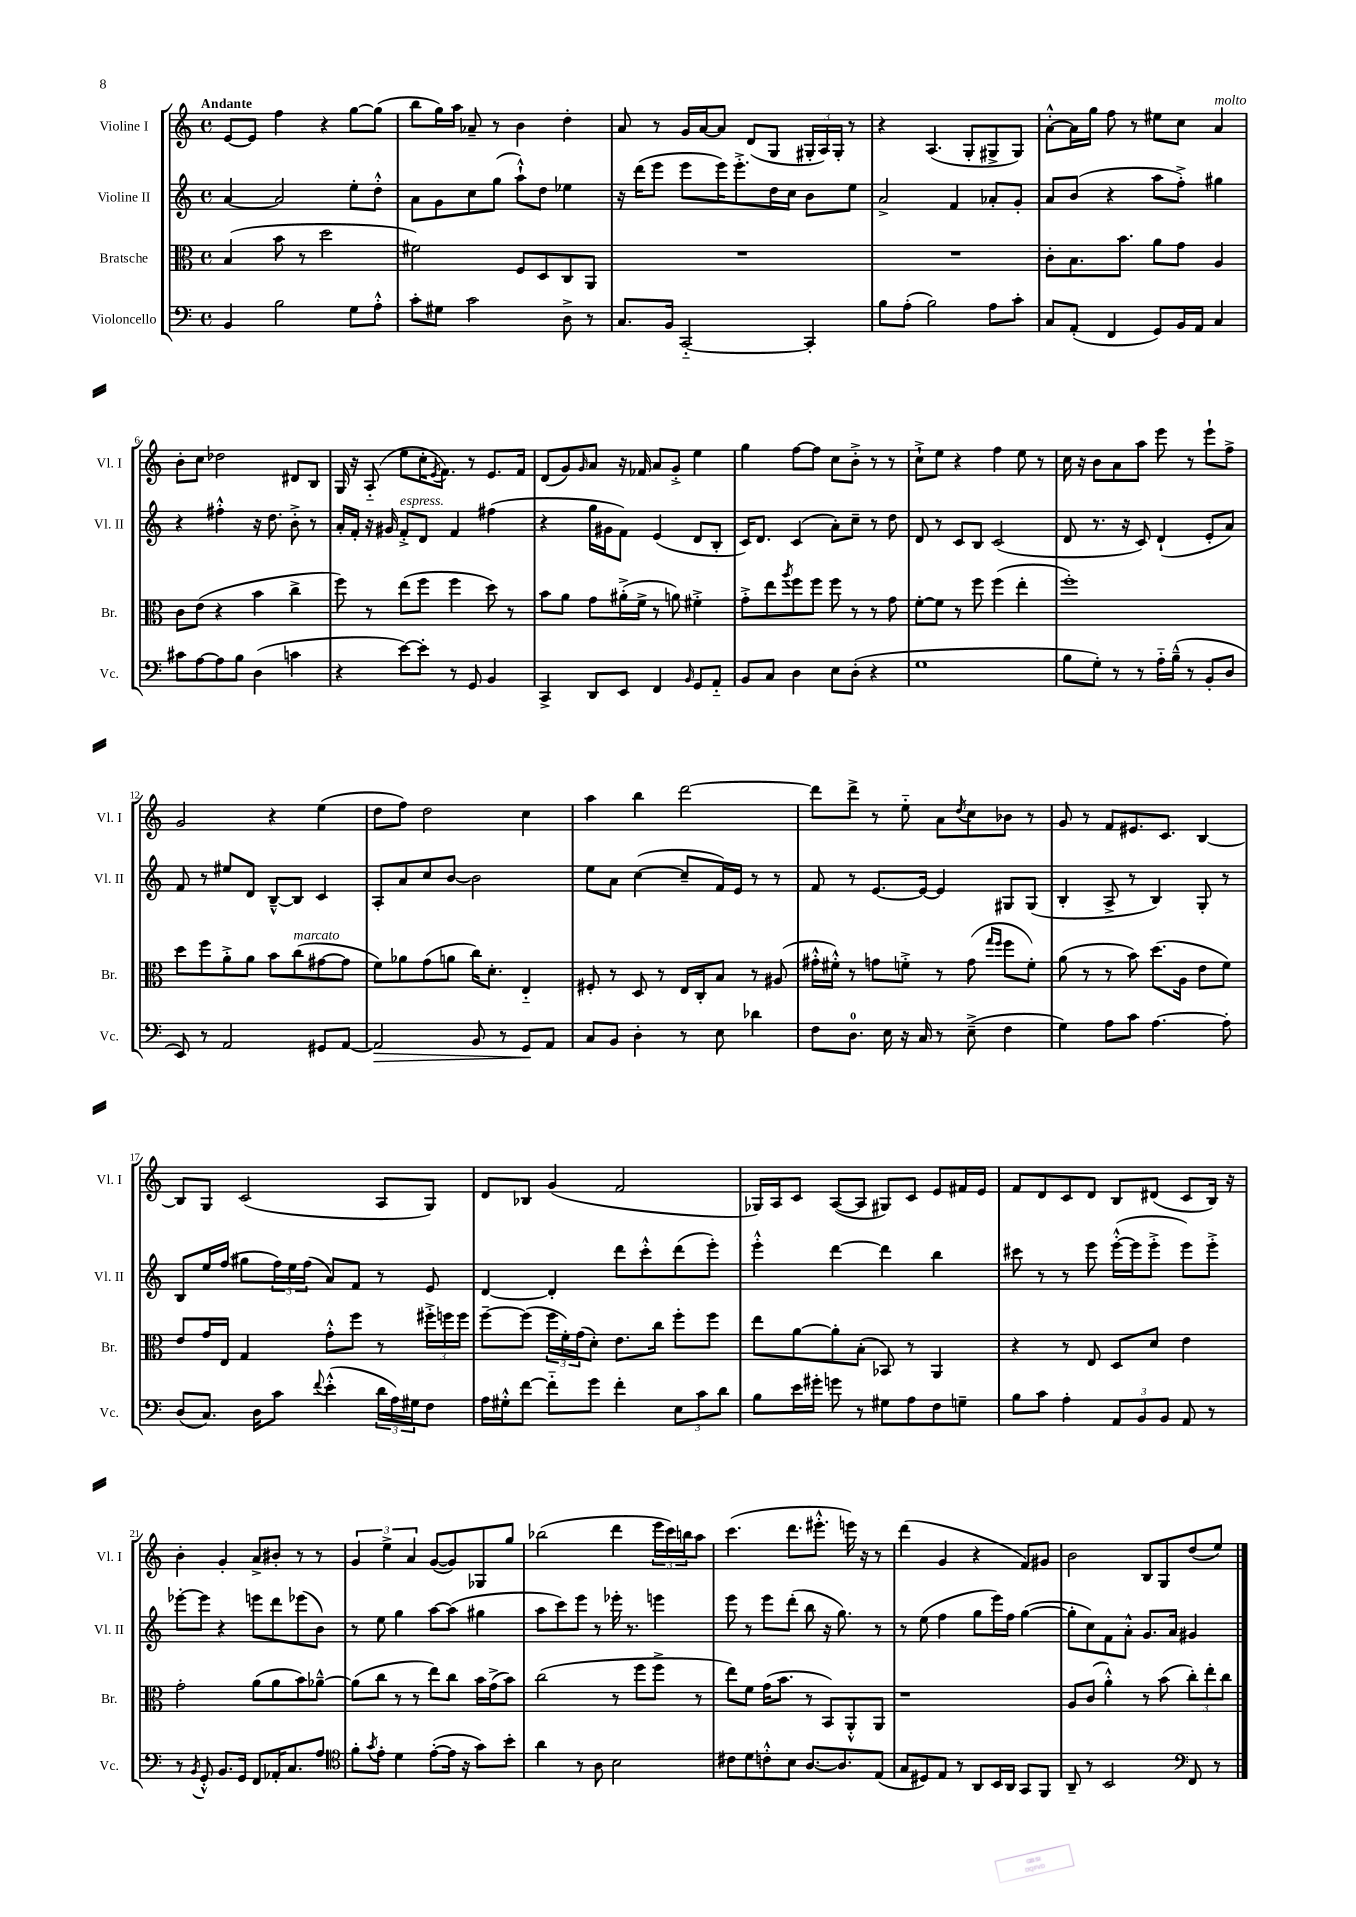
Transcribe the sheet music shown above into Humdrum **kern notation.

**kern	**kern	**kern	**kern
*staff4	*staff3	*staff2	*staff1
*clefF4	*clefC3	*clefG2	*clefG2
*k[]	*k[]	*k[]	*k[]
*M4/4	*M4/4	*M4/4	*M4/4
*met(c)	*met(c)	*met(c)	*met(c)
4BB	(4B	[4a	[8e
.	.	.	8e]
2B	8b	2a]	4ff
.	8r	.	.
.	2dd	.	4r
8G	.	8ee'	[8gg
8A'^^	.	8dd'^^	(8gg]
=	=	=	=
8c'	2f#)	8a	8bb
8G#	.	8g	16gg)
.	.	.	16aa
2c	.	8cc	8a-~
.	.	(8gg	8r
.	8F	8aa`^^)	4b
.	8D	8dd	.
8D^	8C	4ee-	4dd'
8r	8AA	.	.
=	=	=	=
8.C	1r	16r	8a
.	.	(16ddd	.
.	.	8eee	8r
16BB	.	.	.
[2CC'~	.	8eee	16g
.	.	.	[16a
.	.	16eee)	8a]
.	.	8.eee'^	.
.	.	.	(8d
.	.	16dd	8G
.	.	16cc	.
4CC']	.	8b	24G#'
.	.	.	24A)
.	.	.	24G#'
.	.	8ee	8r
=	=	=	=
8B	1r	2a^	4r
(8A'	.	.	.
2B)	.	.	(4.A
.	.	4f	.
.	.	.	8G'
8A	.	8a-'	8G#^
8c'	.	8g'	8G#)
=	=	=	=
8C	8c'	8a	[8a'^^
(8AA'	8.B	(8b	16a]
.	.	.	16gg
4FF	.	4r	8ff
.	8.b	.	.
.	.	.	8r
8GG)	8a	8aa	8ee#
16BB	8g	8ff'^)	8cc
16AA	.	.	.
4C	4A	4gg#	4a
=	=	=	=
8c#	8c	4r	8b'
[8A	(8e	.	8cc
8A]	4r	4ff#'^^	2dd-
8B	.	.	.
(4D	4b	16r	.
.	.	8.dd	.
4c	4cc^	8b'^	8d#
.	.	8r	8B
=	=	=	=
4r	8ff)	16a'	16G
.	.	16f'	16r
.	8r	16r	(8A'~
.	.	16g#	.
[8e)	(8ee	8f'^	8ee
8e']	8ff	8d	16cc'
.	.	.	8qe
.	.	.	8.f)
8r	4ff	4f	.
8GG	.	.	8r
4BB	8dd)	(4ff#	8.e
.	8r	.	.
.	.	.	16f
=	=	=	=
4CC^	8b	4r	(8d
.	8a	.	8g)
.	.	.	16qqg
8DD	8g	16gg	8a
.	.	16g#	.
8EE	(16a#'^	8f)	16r
.	16f^	.	16f-
4FF	8r	(4e	8a
.	8a)	.	8g'^
16qqBB	.	.	.
8GG	4f#'^	8d	4ee
8AA'~	.	8B'	.
=	=	=	=
8BB	8g'^	16c)	4gg
.	.	8.d	.
8C	8ee	.	.
.	8qaa	.	.
4D	8ff	(4c	[8ff
.	8ff	.	8ff]
8E	8ff	8a')	8cc
(8D'	8r	8cc~	8b'^
4r	8r	8r	8r
.	8g	8dd	8r
=	=	=	=
1G	[8f'	8d	8cc`^
.	8f]	8r	8ee
.	8r	8c	4r
.	8ff	8B	.
.	(4ff	(2c	4ff
.	4ee'	.	8ee
.	.	.	8r
=	=	=	=
8B	1ff')	8d	16cc
.	.	.	16r
8G')	.	8.r	8b
8r	.	.	8a
.	.	16r	.
8r	.	8c)	8aa
16A'~	.	(4d`	8eee
(16B~^^	.	.	.
8r	.	.	8r
8BB'	.	8e'	8eee`
8D	.	8a)	8ff^
=	=	=	=
8EE)	8dd	8f	2g
8r	8ff	8r	.
2AA	8a'^	8ee#	.
.	8a	8d	.
.	8b	[8B~^^	4r
.	(8cc	8B]	.
8GG#	[8g#	4c	(4ee
[8AA	8g#]	.	.
=	=	=	=
2AA]	8f)	8A'	8dd
.	8a-	8a	8ff)
.	(8g	8cc	2dd
.	8a	[8b	.
8BB	16cc)	2b]	.
.	8.d'	.	.
8r	.	.	.
8GG	4E'~	.	4cc
8AA	.	.	.
=	=	=	=
8C	8F#'	8ee	4aa
8BB	8r	8a	.
4D'	8D	([4cc	4bb
.	8r	.	.
8r	16E	8cc~]	[2ddd
.	16C'	.	.
8E	8B	16f)	.
.	.	16e	.
4d-	8r	8r	.
.	(8A#	8r	.
=	=	=	=
8F	16g#'^^	8f	8ddd]
.	16f#'^^)	.	.
8.D	8r	8r	8ddd^
.	8g	[8.e	8r
16E	.	.	.
16r	8f'^	.	8ee'~
16C	.	16e_	.
8r	8r	4e]	8a
.	.	.	8qdd
(8E~^	(8g	.	8cc
.	16qqgg	.	.
.	16qqff	.	.
4F	8ff	8G#	8b-
.	8f')	(8G#	8r
=	=	=	=
4G)	(8a	4B'	8g
.	8r	.	8r
8A	8r	8A^	8f
8c	8b)	8r	8.e#
[4.A	(8.dd	4B)	.
.	.	.	8.c
.	16A	.	.
.	8e	8G'	[4B
8A']	8f)	8r	.
=	=	=	=
(8D	8e	8B	8B]
8.C)	16g	16ee	8G
.	16E	(16ff	.
.	4G	8gg#	(2c
16D	.	.	.
8c	.	24ff)	.
.	.	24ee	.
.	.	(24ff	.
8qqf	.	.	.
(4e'^^	8g'^^	8a)	.
.	8ff	8f	.
24d	8r	8r	8A
24A)	.	.	.
24G#	.	.	.
8F	24ff#'^	8e	8G)
.	24ff	.	.
.	24ff	.	.
=	=	=	=
16A	[8ff~	[4d	8d
16G#'^^	.	.	.
[8f	(8ff]	.	8B-
8f'~]	24ff	4d']	(4g
.	24f')	.	.
.	(24g	.	.
8g	8d')	.	.
4f'	8.e	8ddd	2f
.	.	8ccc'^^	.
.	16cc	.	.
12E	8ff'	(8ddd	.
12c	.	.	.
.	8ff	8eee')	.
12d	.	.	.
=	=	=	=
8B	8ee	4eee'^^	16G-)
.	.	.	16A
16e	[8a	.	8c
16g#'	.	.	.
8g	8a']	[4ddd	([8A
8r	(8B'	.	8A]
8G#	8BB-)	4ddd]	8G#)
8A	8r	.	8c
8F	4AA	4bb	8e
8G~	.	.	16f#
.	.	.	16e
=	=	=	=
8B	4r	8ccc#	8f
8c	.	8r	8d
4A'	8r	8r	8c
.	8E	8eee	8d
12AA	8D	([16eee'^^	8B
.	.	16eee]	.
12BB	.	.	.
.	8d	8eee'^	(8d#
12BB	.	.	.
8AA	4e	8eee)	8c
8r	.	8eee'^	16B)
.	.	.	16r
=	=	=	=
8r	2g'	[8eee-'	4b'
8qBB	.	.	.
8GG'^^	.	8eee-]	.
8.BB	.	4r	4g'
16GG	.	.	.
8FF	(8a	8eee	8a^
16AA-'	8a	8ddd	8b#'
8.C	.	.	.
.	8b)	(8eee-	8r
8A	[8a-~^^	8b)	8r
=	=	=	=
*clefC4	*	*	*
8f'	(8a-]	8r	6g
8qg	.	.	.
8e'	8cc	8ee	.
.	.	.	6ee^
4d	8r	4gg	.
.	.	.	6a
.	8r	.	.
([8e'	8ee)	[8aa	([8g
16e]	8cc	(8aa]	8g])
16r	.	.	.
8g)	16b	4gg#	8G-
.	(16g^	.	.
8b'	8b)	.	8gg
=	=	=	=
4a	(2cc	8aa	(2bb-
.	.	8ccc)	.
8r	.	8eee	.
8A	.	8r	.
2B	8r	16eee-'	4ddd
.	.	8.r	.
.	8ff	.	.
.	8ff^	4eee	24eee
.	.	.	24ccc)
.	.	.	24bb
.	8r	.	8aa
=	=	=	=
8c#	8ee)	8eee	(4.ccc
8d	8f	8r	.
8c'^^	(16g	8eee	.
.	8.b	.	.
8B	.	(8ddd'	8.ddd
[8.A	8r	8bb	.
.	.	.	8.eee#'^^
.	8BB)	16r	.
8.A]	.	8.gg)	.
.	8AA'^^	.	16eee)
.	.	.	16r
(8E	8AA	8r	8r
=	=	=	=
8G	1r	8r	(4ddd
8D#)	.	(8ee	.
8E	.	4ff	4g
8r	.	.	.
8AA	.	8gg	4r
16BB	.	16eee)	.
16AA	.	16ff	.
8GG	.	([4gg	8f)
8FF	.	.	8g#
=	=	=	=
8AA~	8A	8gg']	2b
8r	(8c	8cc)	.
2BB	4a'^^)	8f	.
.	.	8a'^^	.
.	8r	8.g	8B
.	(8b	.	8G
.	.	16a	.
*clefF4	*	*	*
8FF	12cc')	4g#	(8dd
.	12ee'	.	.
8r	.	.	8ee)
.	12cc	.	.
==	==	==	==
*-	*-	*-	*-
